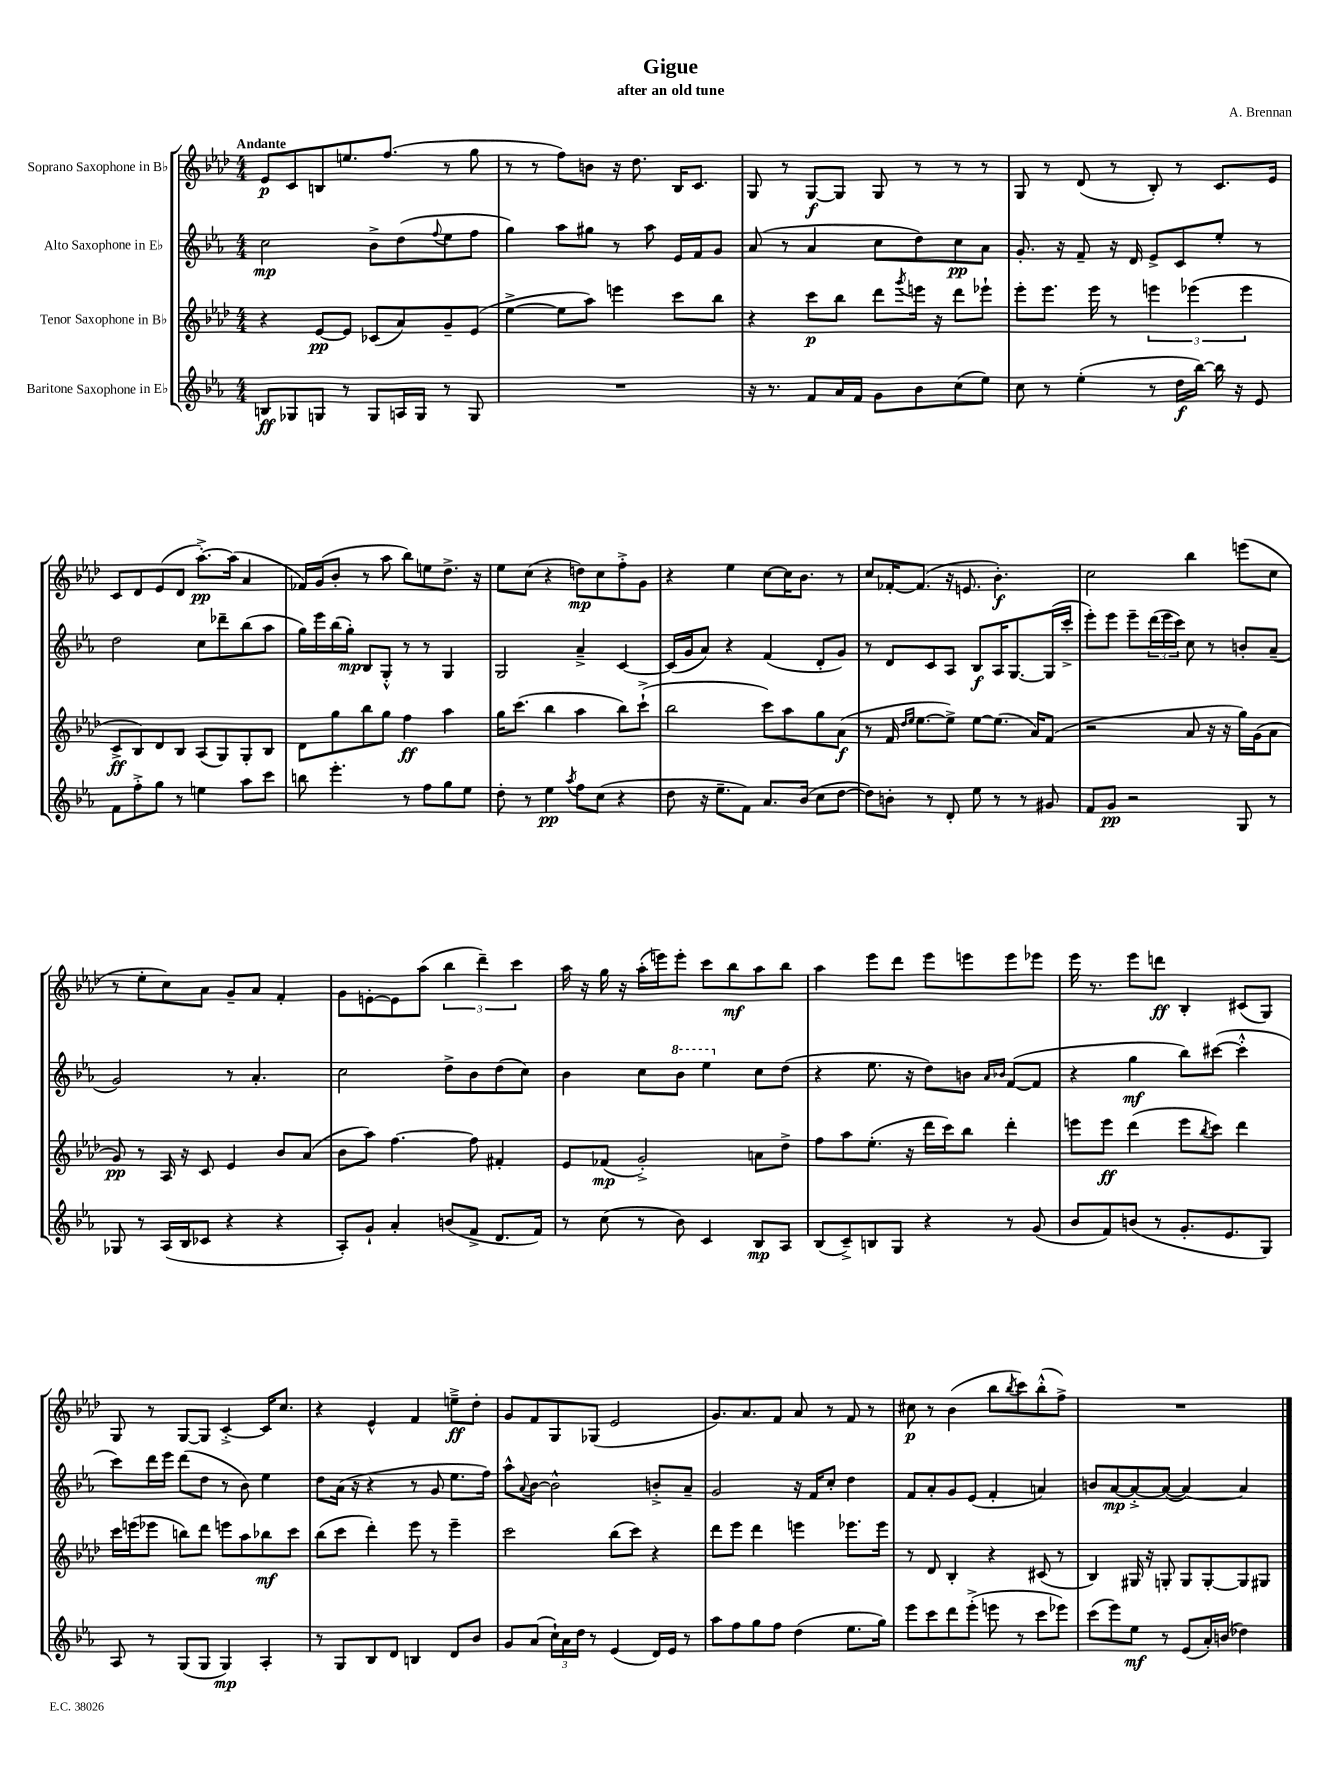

**kern	**dynam	**kern	**dynam	**kern	**dynam	**kern	**dynam
*part4	*part4	*part3	*part3	*part2	*part2	*part1	*part1
*staff4	*staff4	*staff3	*staff3	*staff2	*staff2	*staff1	*staff1
*I"Baritone Saxophone in E♭	*	*I"Tenor Saxophone in B♭	*	*I"Alto Saxophone in E♭	*	*I"Soprano Saxophone in B♭	*
*clefG2	*	*clefG2	*	*clefG2	*	*clefG2	*
*k[b-e-a-]	*	*k[b-e-a-d-]	*	*k[b-e-a-]	*	*k[b-e-a-d-]	*
*M4/4	*	*M4/4	*	*M4/4	*	*M4/4	*
=1	=1	=1	=1	=1	=1	=1	=1
!	!	!	!	!	!	!LO:TX:a:B:t=Andante	!
8Bn/L	ff	4r	.	2cc\	mp	8e-/L	p
8G-X/	.	.	.	.	.	8c/	.
8Gn/J	.	[8e-/L	pp	.	.	8Bn/	.
8r	.	8e-/J]	.	.	.	8.een/	.
8G/L	.	(8c-X/L	.	8b-^\L	.	.	.
.	.	.	.	.	.	(8.ff/J	.
16An/L	.	8a-/)	.	(8dd\	.	.	.
16G/JJ	.	.	.	.	.	.	.
.	.	.	.	8qqff/	.	.	.
8r	.	8g~/	.	8ee-\	.	8r	.
8G/	.	(8e-/J	.	8ff\J	.	8gg\	.
=2	=2	=2	=2	=2	=2	=2	=2
1r	.	[4ee-^\	.	4gg\)	.	8r	.
.	.	.	.	.	.	8r	.
.	.	8ee-\L]	.	8aa-\L	.	8ff\L)	.
.	.	8aa-\J)	.	8gg#X\J	.	8bn\J	.
.	.	4eeen\	.	8r	.	16r	.
.	.	.	.	.	.	8.dd-\	.
.	.	.	.	8aa-\	.	.	.
.	.	8ccc\L	.	16e-/LL	.	16B-/KL	.
.	.	.	.	16f/J	.	8.c/J	.
.	.	8bb-\J	.	8g/J	.	.	.
=3	=3	=3	=3	=3	=3	=3	=3
16r	.	4r	.	(8a-/	.	8G/	.
8.r	.	.	.	.	.	.	.
.	.	.	.	8r	.	8r	.
8f/L	.	8ccc\L	p	4a-/	.	[8G/L	f
16a-/L	.	8bb-\J	.	.	.	8G/J]	.
16f/JJ	.	.	.	.	.	.	.
8g\L	.	8ddd-\L	.	8cc\L	.	8G/	.
.	.	8qggg/	.	.	.	.	.
8b-\	.	16eeen\Jk	.	8dd\)	.	8r	.
.	.	16r	.	.	.	.	.
(8cc\	.	8ddd-\L	.	8cc\	pp	8r	.
8ee-\J)	.	8eee-X`\J	.	8a-\J	.	8r	.
=4	=4	=4	=4	=4	=4	=4	=4
8cc\	.	8eee-'\L	.	8.g'/	.	8G/	.
8r	.	8.eee-\J	.	.	.	8r	.
.	.	.	.	16r	.	.	.
(4ee-'\	.	.	.	8f~/	.	(8d-/	.
.	.	16eee-\	.	.	.	.	.
.	.	8r	.	16r	.	8r	.
.	.	.	.	16d/	.	.	.
8r	.	6eeen\	.	8e-^/L	.	8B-'/)	.
16dd\LL	f	.	.	8c/	.	8r	.
.	.	(6eee-X\	.	.	.	.	.
[16bb-\JJ)	.	.	.	.	.	.	.
16bb-\]	.	.	.	8ee-'/J	.	8.c/L	.
16r	.	.	.	.	.	.	.
.	.	6eee-\	.	.	.	.	.
8e-/	.	.	.	8r	.	.	.
.	.	.	.	.	.	16e-/Jk	.
!!LO:LB:g=z
=5	=5	=5	=5	=5	=5	=5	=5
8f\L	.	8c^/L	ff	2dd\	.	8c/L	.
8ff'^\	.	8B-/)	.	.	.	8d-/	.
8gg\J	.	8d-/	.	.	.	(8e-/	.
8r	.	8B-/J	.	.	.	8d-/J	.
4een\	.	(8A-/L	.	8cc\L	.	[8.aa-'^\L)	pp
.	.	8G/)	.	8ddd-X~\	.	.	.
.	.	.	.	.	.	(16aa-\Jk]	.
8aa-\L	.	8G'/	.	(8bb-\	.	4a-/	.
8ccc\J	.	8B-/J	.	8aa-\J	.	.	.
=6	=6	=6	=6	=6	=6	=6	=6
8bbn\	.	8d-\L	.	16gg\LL)	.	16f-X/LL)	.
.	.	.	.	16eee-\	.	(16g/J	.
4.eee-'\	.	8gg\	.	(16bb-\	.	8b-'/J	.
.	.	.	.	16gg'\JJ)	mp	.	.
.	.	8bb-\	.	8B-/L	.	8r	.
.	.	8gg\J	.	8G'^^/J	.	8aa-\	.
8r	.	4ff\	ff	8r	.	8bb-\L)	.
8ff\L	.	.	.	8r	.	8een\	.
8gg\	.	4aa-\	.	4G/	.	8.dd-^\J	.
8ee-\J	.	.	.	.	.	.	.
.	.	.	.	.	.	16r	.
=7	=7	=7	=7	=7	=7	=7	=7
8dd'\	.	16gg\KL	.	2G/	.	8ee-\L	.
.	.	(8.ccc\J	.	.	.	.	.
8r	.	.	.	.	.	(8cc\J	.
4ee-\	pp	4bb-\	.	.	.	4r	.
8qaa-/	.	.	.	.	.	.	.
8ff\L	.	4aa-\	.	4a-~^/	.	8ddn\L)	mp
(8cc\J	.	.	.	.	.	8cc\	.
4r	.	8bb-\L)	.	[4c/	.	8ff'^\	.
.	.	(8ccc`^\J	.	.	.	8g\J	.
=8	=8	=8	=8	=8	=8	=8	=8
8dd\	.	2bb-\	.	(16c/LL]	.	4r	.
.	.	.	.	16g/J	.	.	.
16r	.	.	.	8a-/J)	.	.	.
8.ee-~\L	.	.	.	.	.	.	.
.	.	.	.	4r	.	4ee-\	.
8f\J)	.	.	.	.	.	.	.
8.a-/L	.	8ccc\L)	.	(4f/	.	[8cc\L	.
.	.	8aa-\	.	.	.	16cc\K]	.
(16b-/Jk	.	.	.	.	.	8.b-\J	.
8cc\L	.	8gg\	.	8d'/L	.	.	.
[8dd\J	.	(8a-\J	f	8g/J)	.	8r	.
=9	=9	=9	=9	=9	=9	=9	=9
8dd\L])	.	8r	.	8r	.	8cc/L	.
8bn'\J	.	16f/	.	8d/L	.	[16f-X'/K	.
.	.	16qqdd-/LL	.	.	.	.	.
.	.	16qqee-/JJ	.	.	.	.	.
.	.	[8.ee-\L	.	.	.	(8.f-/J]	.
8r	.	.	.	8c/	.	.	.
8d'/	.	8ee-^\J])	.	8A-/J	.	16r	.
.	.	.	.	.	.	8.en/	.
8ee-\	.	[8ee-\L	.	8B-/L	f	.	.
8r	.	(8.ee-\J]	.	16A-/K	.	4.b-'\)	f
.	.	.	.	[8.G/	.	.	.
8r	.	.	.	.	.	.	.
.	.	16a-/KL)	.	.	.	.	.
8g#X/	.	(8f/J	.	(16G/L]	.	.	.
.	.	.	.	16ccc'^/JJ	.	.	.
=10	=10	=10	=10	=10	=10	=10	=10
8f/L	.	2r	.	8eee-'\L)	.	2cc\	.
8g/J	pp	.	.	8eee-\J	.	.	.
2r	.	.	.	8eee-~\L	.	.	.
.	.	.	.	(24ddd\L	.	.	.
.	.	.	.	24eee-\	.	.	.
.	.	.	.	24ccc\JJ)	.	.	.
.	.	8a-/	.	8cc\	.	4bb-\	.
.	.	16r	.	8r	.	.	.
.	.	16r	.	.	.	.	.
8G/	.	16gg\LL)	.	8bn'/L	.	(8eeen\L	.
.	.	(16g\J	.	.	.	.	.
8r	.	8a-\J	.	(8a-~/J	.	8cc\J	.
!!LO:LB:g=z
=11	=11	=11	=11	=11	=11	=11	=11
8G-X/	.	8g/)	pp	2g/)	.	8r	.
8r	.	8r	.	.	.	8ee-'\L	.
(16A-/LL	.	16A-/	.	.	.	8cc\)	.
16B-/J	.	16r	.	.	.	.	.
8c-X/J	.	8c/	.	.	.	8a-\J	.
4r	.	4e-/	.	8r	.	8g~/L	.
.	.	.	.	4.a-'/	.	8a-/J	.
4r	.	8b-/L	.	.	.	4f'/	.
.	.	(8a-/J	.	.	.	.	.
=12	=12	=12	=12	=12	=12	=12	=12
8A-'/L)	.	8b-\L	.	2cc\	.	8g\L	.
8g`/J	.	8aa-\J)	.	.	.	[8en'\	.
4a-'/	.	[4.ff\	.	.	.	8e\]	.
.	.	.	.	.	.	(8aa-\J	.
(8bn/L	.	.	.	8dd^\L	.	6bb-\	.
8f^/J	.	8ff\]	.	8b-\	.	.	.
.	.	.	.	.	.	6ddd-~\)	.
8.d/L	.	4f#X'/	.	(8dd\	.	.	.
.	.	.	.	.	.	6ccc\	.
.	.	.	.	8cc\J)	.	.	.
16f/Jk)	.	.	.	.	.	.	.
=13	=13	=13	=13	=13	=13	=13	=13
8r	.	8e-/L	.	4b-\	.	16aa-\	.
.	.	.	.	.	.	16r	.
(8cc\	.	(8f-X/J	mp	.	.	16gg\	.
.	.	.	.	.	.	16r	.
8r	.	2g'^/)	.	8cc\L	.	(16aa-'\LL	.
.	.	.	.	.	.	16eeen\J)	.
*	*	*	*	*8va	*	*	*
8b-\)	.	.	.	8bb-\J	.	8eee'\J	.
4c/	.	.	.	4eee-\	.	8ccc\L	.
.	.	.	.	.	.	8bb-\	mf
*	*	*	*	*X8va	*	*	*
8B-/L	mp	8an\L	.	8cc\L	.	8aa-\	.
8A-/J	.	8dd-^\J	.	(8dd\J	.	8bb-\J	.
=14	=14	=14	=14	=14	=14	=14	=14
(8B-/L	.	8ff\L	.	4r	.	4aa-\	.
8c~^/)	.	8aa-\	.	.	.	.	.
8Bn/	.	(8.ee-'\J	.	8.ee-\	.	8eee-\L	.
8G/J	.	.	.	.	.	8ddd-\J	.
.	.	16r	.	16r	.	.	.
4r	.	16ddd-\LL	.	8dd\L)	.	8eee-\L	.
.	.	16ccc\J)	.	.	.	.	.
.	.	8bb-\J	.	8bn\J	.	8eeen\	.
.	.	.	.	16qqa-/LL	.	.	.
.	.	.	.	16qqb-X/JJ	.	.	.
8r	.	4ddd-'\	.	([8f/L	.	8eee\	.
(8g/	.	.	.	8f/J]	.	8eee-X\J	.
=15	=15	=15	=15	=15	=15	=15	=15
8b-/L	.	8eeen\L	.	4r	.	16eee-\	.
.	.	.	.	.	.	8.r	.
8f/)	.	8eee\J	ff	.	.	.	.
(8bn/J	.	(4ddd-\	.	4gg\	mf	8eee-\L	.
8r	.	.	.	.	.	8dddn\J	ff
8.g'/L	.	8eee\L	.	8bb-\L)	.	4B-'/	.
.	.	8qbb-/	.	.	.	.	.
.	.	8ccc\J)	.	([8ccc#X\J	.	.	.
8.e-/	.	.	.	.	.	.	.
.	.	4ddd-\	.	4ccc#'^^\]	.	(8c#X/L	.
8G/J)	.	.	.	.	.	8G/J)	.
!!LO:LB:g=z
=16	=16	=16	=16	=16	=16	=16	=16
8A-/	.	16ccc\LL	.	8ccc\L)	.	8G/	.
.	.	(16eeen\J	.	.	.	.	.
8r	.	8eee-X\J	.	16ddd\L	.	8r	.
.	.	.	.	16eee-\JJ	.	.	.
(8G/L	.	8bbn\L)	.	(8ddd\L	.	[8G/L	.
8G/J	.	8ddd-\J	.	8dd\J	.	8G/J]	.
4G/)	mp	8eeen\L	.	8r	.	[4c'^/	.
.	.	8aa-\	.	8b-\)	.	.	.
4A-'/	.	8bb-X\	mf	4ee-\	.	16c/KL]	.
.	.	.	.	.	.	8.cc/J	.
.	.	8ccc\J	.	.	.	.	.
=17	=17	=17	=17	=17	=17	=17	=17
8r	.	(8bb-\L	.	8dd\L	.	4r	.
8G/L	.	8ccc\J	.	(16a-\Jk	.	.	.
.	.	.	.	16r	.	.	.
8B-/	.	4ddd-'\)	.	4r	.	4e-^^/	.
8d/J	.	.	.	.	.	.	.
4Bn/	.	8eee-\	.	8r	.	4f/	.
.	.	8r	.	8g/	.	.	.
8d/L	.	4eee-~\	.	8.ee-\L	.	8een~^\L	ff
8b-/J	.	.	.	.	.	8dd-'\J	.
.	.	.	.	16ff\Jk)	.	.	.
=18	=18	=18	=18	=18	=18	=18	=18
8g/L	.	2ccc\	.	8aa-^^\L	.	8g/L	.
.	.	.	.	8qqa-/	.	.	.
(8a-/J	.	.	.	[8b-\J	.	8f/	.
24cc`\LL)	.	.	.	2b-^^\]	.	8G/	.
24a-\	.	.	.	.	.	.	.
24dd\JJ	.	.	.	.	.	.	.
8r	.	.	.	.	.	(8G-X/J	.
(4e-/	.	(8bb-\L	.	.	.	2e-/	.
.	.	8ccc\J)	.	.	.	.	.
16d/LL)	.	4r	.	8bn'^/L	.	.	.
16e-/JJ	.	.	.	.	.	.	.
8r	.	.	.	8a-~/J	.	.	.
=19	=19	=19	=19	=19	=19	=19	=19
8aa-\L	.	8ddd-\L	.	2g/	.	8.g/L)	.
8ff\	.	8eee-\J	.	.	.	.	.
.	.	.	.	.	.	8.a-/	.
8gg\	.	4ddd-\	.	.	.	.	.
8ff\J	.	.	.	.	.	8f/J	.
(4dd\	.	4eeen\	.	16r	.	8a-/	.
.	.	.	.	16f/KL	.	.	.
.	.	.	.	8cc'/J	.	8r	.
8.ee-\L	.	8.eee-X\L	.	4dd\	.	8f/	.
.	.	.	.	.	.	8r	.
16gg\Jk)	.	16eee-\Jk	.	.	.	.	.
=20	=20	=20	=20	=20	=20	=20	=20
8eee-\L	.	8r	.	8f/L	.	8cc#X\	p
8ccc\	.	8d-/	.	8a-'/	.	8r	.
8ddd\	.	4B-'/	.	8g/	.	(4b-\	.
(8eee-'^\J	.	.	.	(8e-/J	.	.	.
8eeen\	.	4r	.	4f'/	.	8bb-\L	.
.	.	.	.	.	.	8qbb-/	.
8r	.	.	.	.	.	8ccc\)	.
8ccc\L	.	(8c#X/	.	4an/)	.	(8bb-'^^\	.
8eee-X\J)	.	8r	.	.	.	8ff^\J)	.
=21	=21	=21	=21	=21	=21	=21	=21
(8ccc\L	.	4B-/)	.	8bn/L	.	1r	.
8eee-\)	.	.	.	[8a-/	mp	.	.
8ee-\J	mf	16G#X/	.	8a-'^/_	.	.	.
.	.	16r	.	.	.	.	.
8r	.	8Gn'/	.	(8a-/J_	.	.	.
(8e-/L	.	8G/L	.	4a-/_)	.	.	.
16a-'/L)	.	[8G'/	.	.	.	.	.
(16bn/JJ	.	.	.	.	.	.	.
4dd-X\)	.	8G/]	.	4a-/]	.	.	.
.	.	8G#X/J	.	.	.	.	.
==	==	==	==	==	==	==	==
*-	*-	*-	*-	*-	*-	*-	*-
